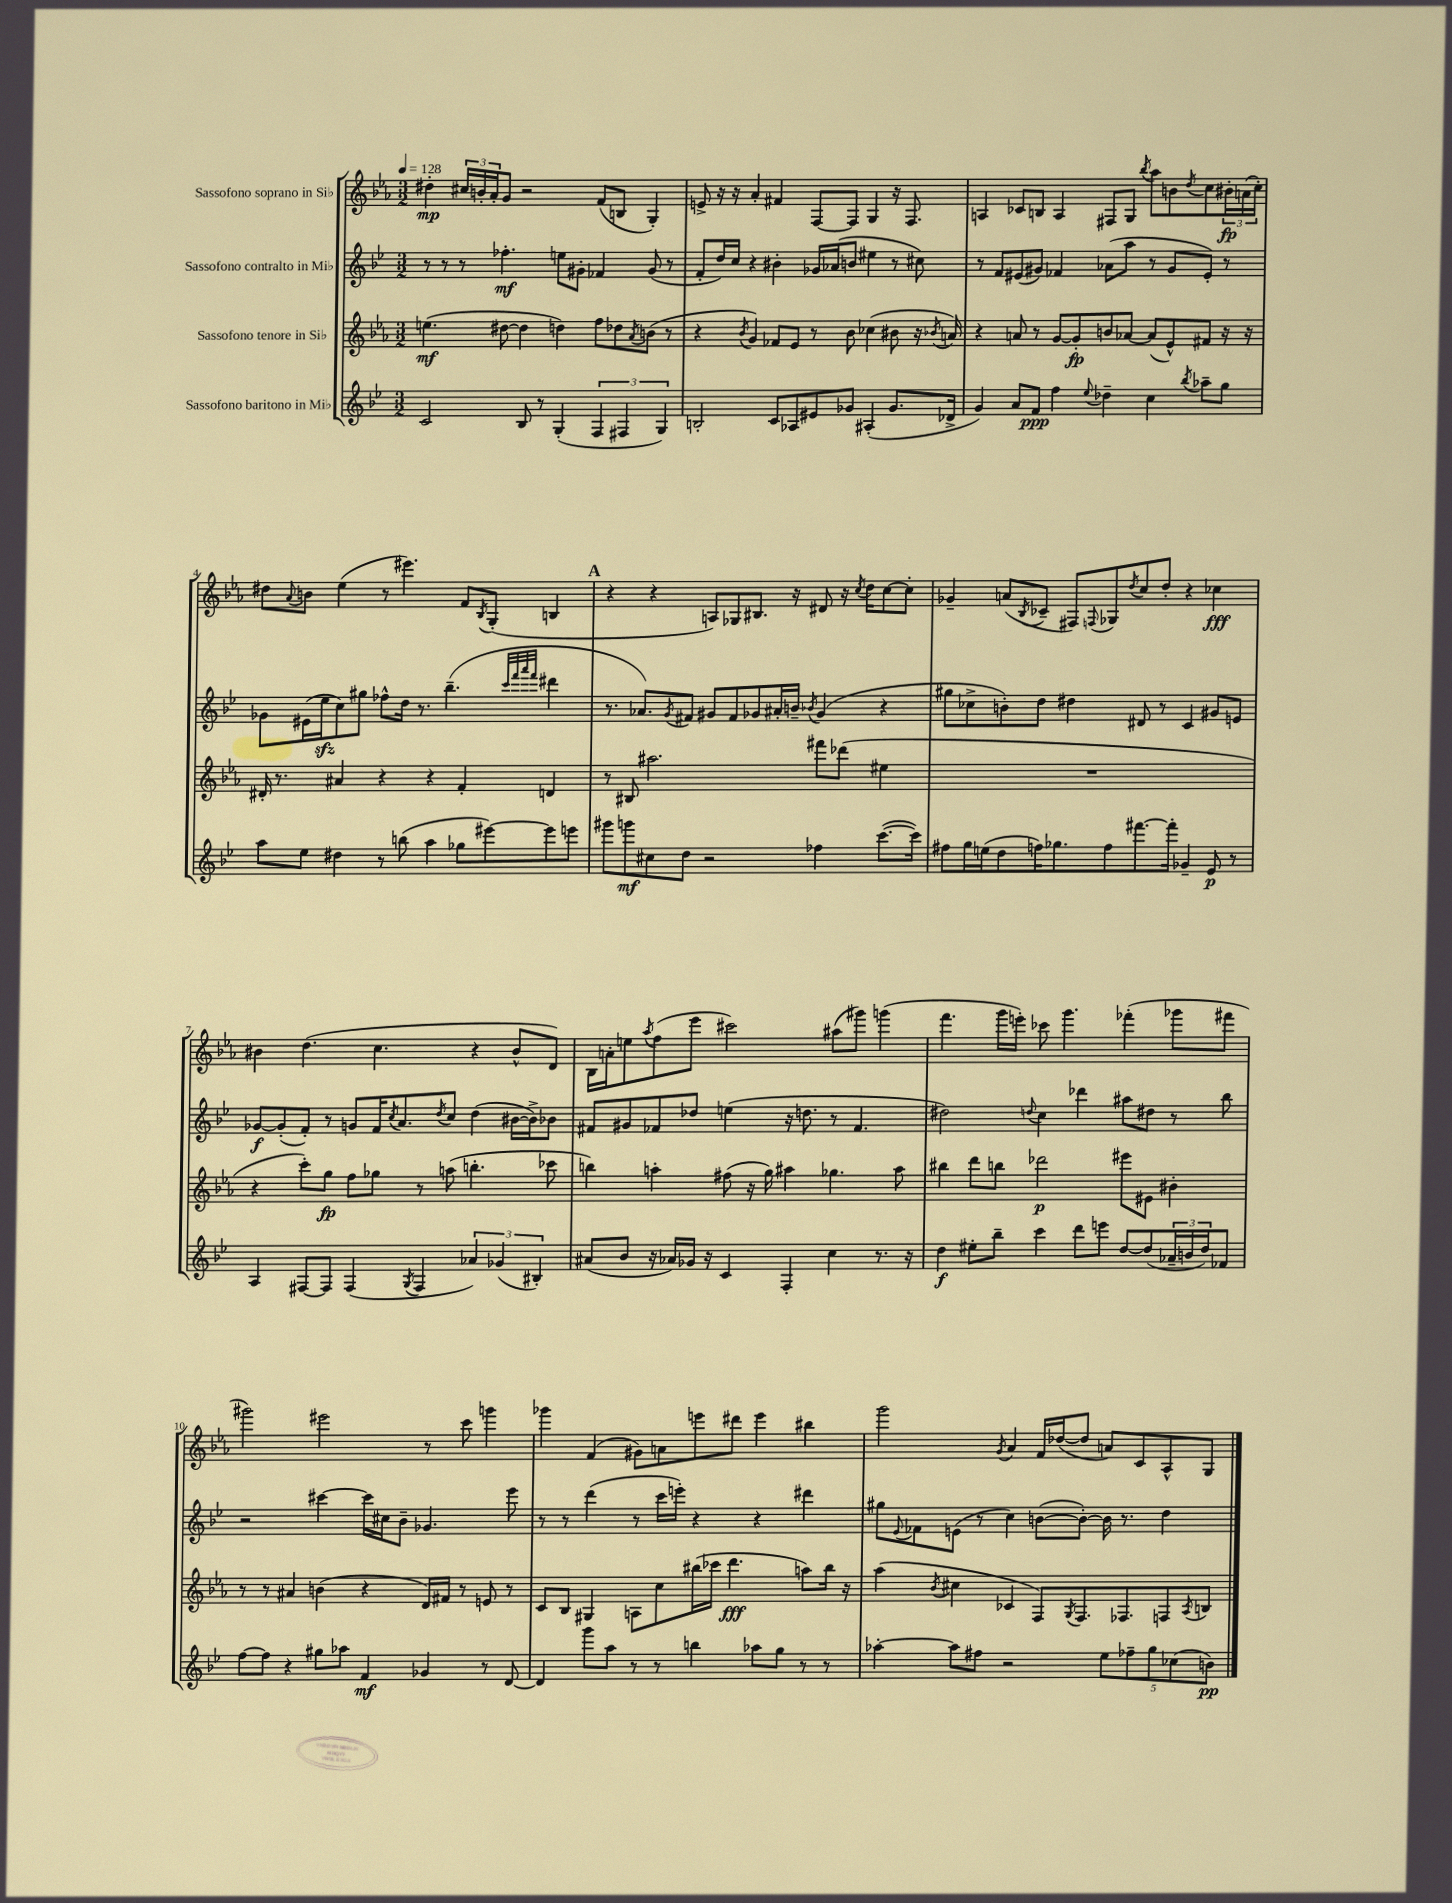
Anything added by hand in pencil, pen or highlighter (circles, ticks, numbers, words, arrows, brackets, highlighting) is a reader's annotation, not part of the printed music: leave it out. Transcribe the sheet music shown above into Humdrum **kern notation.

**kern	**dynam	**kern	**dynam	**kern	**dynam	**kern	**dynam
*part4	*part4	*part3	*part3	*part2	*part2	*part1	*part1
*staff4	*staff4	*staff3	*staff3	*staff2	*staff2	*staff1	*staff1
*I"Sassofono baritono in Mi♭	*	*I"Sassofono tenore in Si♭	*	*I"Sassofono contralto in Mi♭	*	*I"Sassofono soprano in Si♭	*
*clefG2	*	*clefG2	*	*clefG2	*	*clefG2	*
*k[b-e-]	*	*k[b-e-a-]	*	*k[b-e-]	*	*k[b-e-a-]	*
*M3/2	*	*M3/2	*	*M3/2	*	*M3/2	*
*MM128	*	*MM128	*	*MM128	*	*MM128	*
=1	=1	=1	=1	=1	=1	=1	=1
2c/	.	(4.een\	mf	8r	.	4dd#X'\	mp
.	.	.	.	8r	.	.	.
.	.	.	.	8r	.	24cc#X/LL	.
.	.	.	.	.	.	24bn'/	.
.	.	.	.	.	.	24a-'/J	.
.	.	[8dd#X\	.	4.ff-X'\	mf	8g/J	.
8B-/	.	4dd#\]	.	.	.	2r	.
8r	.	.	.	.	.	.	.
(4G'/	.	4ddn\)	.	8een\L	.	.	.
.	.	.	.	8g#X'\J	.	.	.
6F/	.	8ff\L	.	4f-X/	.	(8f/L	.
.	.	8dd-X\	.	.	.	8Bn/J	.
6F#X/	.	.	.	.	.	.	.
.	.	8qa-/	.	.	.	.	.
.	.	(8bn\J	.	(8g#/	.	4G'/)	.
6G/)	.	.	.	.	.	.	.
.	.	8r	.	8r	.	.	.
=2	=2	=2	=2	=2	=2	=2	=2
2Bn'/	.	4r	.	8f'/L	.	8en^/	.
.	.	.	.	16dd/L)	.	16r	.
.	.	.	.	16cc/JJ	.	16r	.
.	.	8qb-/	.	.	.	.	.
.	.	4g/)	.	4r	.	4a-'/	.
8c/L	.	8f-X/L	.	4b#X'\	.	4f#X/	.
8A-X/	.	8e-/J	.	.	.	.	.
8e#X/	.	8r	.	16g-X/LL	.	[8F/L	.
.	.	.	.	(16a-X/J	.	.	.
8g-X/J	.	8b-\	.	8bn/J	.	8F/J]	.
(4A#X'/	.	(4cc-X\	.	4ee#X\	.	4G/	.
8.g-/L	.	8b#X\	.	8r	.	16r	.
.	.	.	.	.	.	8.F/	.
.	.	16r	.	8cc#X\)	.	.	.
.	.	8qb-X/	.	.	.	.	.
16d-X^/Jk	.	16an/)	.	.	.	.	.
=3	=3	=3	=3	=3	=3	=3	=3
4g/)	.	4r	.	8r	.	4An/	.
.	.	.	.	8f/L	.	.	.
8a/L	.	8an/	.	(8e#X/	.	8c-X/L	.
8f/J	ppp	8r	.	8g#X/J)	.	8Bn/J	.
4ff\	.	[8g/L	.	4f-X/	.	4A/	.
.	.	8g'/]	fp	.	.	.	.
8qqee-/	.	.	.	.	.	.	.
4dd-X~\	.	8bn/	.	(8a-X\L	.	8F#X/L	.
.	.	[8a-X/J	.	8aa\J	.	8G/J	.
.	.	.	.	.	.	8qbb-/	.
4cc\	.	(8a-/L]	.	8r	.	8aa-\L	.
.	.	8e-^^/)	.	8g#/L	.	8bn\	.
8qbb-/	.	.	.	.	.	8qdd/	.
8aa-X~\L	.	8f#X/J	.	8e#'/J)	.	8cc\	.
8gg\J	.	16r	.	8r	.	24b#X'\L	fp
.	.	.	.	.	.	(24an\	.
.	.	16r	.	.	.	.	.
.	.	.	.	.	.	24cc'\JJ)	.
!!LO:LB:g=z
=4	=4	=4	=4	=4	=4	=4	=4
8aa\L	.	16d#X'/	.	8g-X\L	.	8dd#X\L	.
.	.	8.r	.	.	.	.	.
.	.	.	.	.	.	8qqa-/	.
8ee-\J	.	.	.	(16e#X\L	.	8bn\J	.
.	.	.	.	16ee-zz\J	.	.	.
4dd#X\	.	4a#X/	.	8cc\)	.	(4ee-\	.
.	.	.	.	8gg#X\J	.	.	.
8r	.	4r	.	8ff-X^^\L	.	8r	.
(8bbn\	.	.	.	16dd\Jk	.	4.eee#X\)	.
.	.	.	.	8.r	.	.	.
4aa\	.	4r	.	.	.	.	.
.	.	.	.	(4.bb-~\	.	.	.
8gg-X\L	.	4f'/	.	.	.	8f/L	.
.	.	.	.	.	.	8qB-/	.
[8eee#X\)	.	.	.	.	.	(8G'/J	.
.	.	.	.	32qqccc/LLL	.	.	.
.	.	.	.	32qqfff/	.	.	.
.	.	.	.	32qqaaa/	.	.	.
.	.	.	.	32qqfff/JJJ	.	.	.
8eee#\]	.	4dn/	.	4ddd#X\	.	4Bn/	.
8eeen\J	.	.	.	.	.	.	.
!!LO:REH:place=s1:t=A
=5	=5	=5	=5	=5	=5	=5	=5
8ggg#X\L	.	8r	.	8.r	.	4r	.
8gggn\	mf	8B#X/	.	.	.	.	.
.	.	.	.	8.a-X/L)	.	.	.
8cc#X\	.	2.aa#X\	.	.	.	4r	.
.	.	.	.	8qg/	.	.	.
8dd\J	.	.	.	8f#X/J	.	.	.
2r	.	.	.	8g#X/L	.	8An/L)	.
.	.	.	.	8f#/	.	8G-X/	.
.	.	.	.	8g-X/	.	8.B#X/J	.
.	.	.	.	16a#X'/L	.	.	.
.	.	.	.	16bn~/JJ	.	16r	.
.	.	.	.	8qb-X/	.	.	.
4ff-X\	.	8fff#X\L	.	(4g-/	.	8d#X/	.
.	.	(8ddd-X\J	.	.	.	16r	.
.	.	.	.	.	.	8qcc/	.
.	.	.	.	.	.	16dd\KL	.
([8.ccc\L	.	4ee#X\	.	4r	.	[8cc\	.
.	.	.	.	.	.	8cc'\J]	.
16ccc\Jk])	.	.	.	.	.	.	.
=6	=6	=6	=6	=6	=6	=6	=6
8ff#X\L	.	1.r	.	8gg#X\L	.	4g-X~/	.
16gg\L	.	.	.	8cc-X^\	.	.	.
(16een\J	.	.	.	.	.	.	.
8dd\	.	.	.	8bn'\)	.	(8an/L	.
.	.	.	.	.	.	8qB-/	.
16ffn\K)	.	.	.	8dd\J	.	8c-X~/J	.
8.gg-X\	.	.	.	.	.	.	.
.	.	.	.	4dd#X\	.	8F#X/L)	.
.	.	.	.	.	.	8qqFn/	.
8ff\	.	.	.	.	.	8G-X/	.
.	.	.	.	.	.	8qdd/	.
[8.fff#X\	.	.	.	8d#X/	.	8cc/	.
.	.	.	.	8r	.	8dd'/J	.
16fff#'\Jk]	.	.	.	.	.	.	.
4g-X~/	.	.	.	4c/	.	4r	.
8e-/	p	.	.	8g#X/L	.	4cc-X\	fff
8r	.	.	.	8en/J	.	.	.
!!LO:LB:g=z
=7	=7	=7	=7	=7	=7	=7	=7
4A/	.	4r	.	[8g-X/L	f	4b#X\	.
.	.	.	.	(8g-'/]	.	.	.
[8F#X/L	.	8ccc'\L)	.	8f'/J)	.	(4.dd\	.
8F#/J]	.	8gg\J	fp	8r	.	.	.
(4F#/	.	8ff\L	.	8gn/L	.	.	.
.	.	8gg-X\J	.	16f/K	.	4.cc\	.
.	.	.	.	8qcc/	.	.	.
.	.	.	.	8.a/	.	.	.
8qG/	.	.	.	.	.	.	.
4F#/	.	8r	.	.	.	.	.
.	.	.	.	8qdd/	.	.	.
.	.	(8aan\	.	8cc/J	.	.	.
6a-X/)	.	4.bbn'\	.	(4dd\	.	4r	.
(6g-X/	.	.	.	.	.	.	.
.	.	.	.	[16b#X\LL	.	8b#^^/L	.
.	.	.	.	16b#^\J])	.	.	.
6B#X'/)	.	.	.	.	.	.	.
.	.	8ccc-X\	.	8b-X\J	.	8d/J)	.
=8	=8	=8	=8	=8	=8	=8	=8
(8a#X/L	.	4bbn\)	.	8f#X/L	.	16B-\LL	.
.	.	.	.	.	.	16an'\J	.
8b-/J	.	.	.	8g#X/	.	8een\	.
.	.	.	.	.	.	8qaa-/	.
16r	.	4aan'\	.	8f-X/	.	(8ff\	.
16a-X/LL)	.	.	.	.	.	.	.
16g-X/JJ	.	.	.	8dd-X/J	.	8eee-\J	.
16r	.	.	.	.	.	.	.
4c/	.	(8ff#X\	.	(4een\	.	2ccc#X\)	.
.	.	16r	.	.	.	.	.
.	.	16gg\)	.	.	.	.	.
4F'/	.	4aa#X\	.	16r	.	.	.
.	.	.	.	8.ddn\	.	.	.
4cc\	.	4.gg-X\	.	8r	.	(8aa#X\L	.
.	.	.	.	4.f-/	.	8ggg#X\J)	.
8.r	.	.	.	.	.	(4gggn\	.
.	.	8aa#\	.	.	.	.	.
16r	.	.	.	.	.	.	.
=9	=9	=9	=9	=9	=9	=9	=9
4dd\	f	4bb#X\	.	2dd#X\)	.	4.fff\	.
8ee#X'\L	.	8ddd\L	.	.	.	.	.
8bb-~\J	.	8bbn\J	.	.	.	16ggg\LL	.
.	.	.	.	.	.	16eeen'\JJ)	.
.	.	.	.	8qqddn/	.	.	.
4ccc\	.	2ddd-X\	p	4cc\	.	8ccc-X\	.
.	.	.	.	.	.	4.ggg\	.
8ddd\L	.	.	.	4ddd-X\	.	.	.
8eeen\J	.	.	.	.	.	.	.
[8dd/L	.	8eee#X\L	.	8aa#X\L	.	(4fff-X'\	.
(8dd/]	.	8e#X\J	.	8dd#X\J	.	.	.
24a-X~/L	.	4b#X'\	.	8r	.	8ggg-X\L	.
24bn/	.	.	.	.	.	.	.
24dd/J)	.	.	.	.	.	.	.
8f-X/J	.	.	.	8bb-\	.	8fff#X\J	.
!!LO:LB:g=z
=10	=10	=10	=10	=10	=10	=10	=10
[8ff\L	.	8r	.	2r	.	2ggg#X\)	.
8ff\J]	.	8r	.	.	.	.	.
4r	.	4a#X/	.	.	.	.	.
8gg#X\L	.	(4bn\	.	[4ccc#X\	.	2eee#X\	.
8aa-X\J	.	.	.	.	.	.	.
4f/	mf	4r	.	16ccc#\LL]	.	.	.
.	.	.	.	16cc#X\J	.	.	.
.	.	.	.	8b-~\J	.	.	.
4g-X/	.	16d/LL)	.	4.g-X/	.	8r	.
.	.	16f#X/JJ	.	.	.	.	.
.	.	8r	.	.	.	8ccc\	.
8r	.	8en/	.	.	.	4gggn\	.
[8d/	.	8r	.	8eee-\	.	.	.
=11	=11	=11	=11	=11	=11	=11	=11
4d/]	.	8c/L	.	8r	.	4ggg-X\	.
.	.	8B-/J	.	8r	.	.	.
8ggg\L	.	4G#X/	.	(4ddd\	.	(4f/	.
8aa\J	.	.	.	.	.	.	.
8r	.	8An\L	.	8r	.	8g#X\L)	.
8r	.	8cc\	.	16ccc\LL	.	8an\	.
.	.	.	.	16eeen'\JJ)	.	.	.
4bbn\	.	(16bb#X\L	.	4r	.	8eeen\	.
.	.	16ccc-X\JJ	.	.	.	.	.
.	.	4.ddd\	fff	.	.	8ddd#X\J	.
8aa-X\L	.	.	.	4r	.	4eee\	.
8gg\J	.	.	.	.	.	.	.
8r	.	8aan\L)	.	4ddd#X\	.	4bb#X\	.
8r	.	16bb#\Jk	.	.	.	.	.
.	.	16r	.	.	.	.	.
=12	=12	=12	=12	=12	=12	=12	=12
[4aa-X'\	.	(4aa-\	.	8gg#X\L	.	2ggg\	.
.	.	.	.	8qqe-/	.	.	.
.	.	.	.	8f-X\	.	.	.
.	.	8qb-/	.	.	.	.	.
8aa-\L]	.	4cc#X\	.	(8en\J	.	.	.
8ff#X\J	.	.	.	8r	.	.	.
.	.	.	.	.	.	8qg/	.
2r	.	4c-X/	.	4cc\)	.	4a-/	.
.	.	8F/L)	.	([8bn\L	.	16f/LL	.
.	.	.	.	.	.	([16dd-X/J	.
.	.	8qG/	.	.	.	.	.
.	.	8.F/	.	8b'\J_)	.	8dd-/J]	.
10ee-\L	.	.	.	16b\]	.	8an/L)	.
.	.	8.F-X/	.	8.r	.	.	.
10ff-X~\	.	.	.	.	.	.	.
.	.	.	.	.	.	8c/	.
10gg\	.	.	.	.	.	.	.
.	.	8Fn/	.	4dd\	.	8A-^^/	.
(10cc-X\	.	.	.	.	.	.	.
.	.	8qA-/	.	.	.	.	.
.	.	8Bn/J	.	.	.	8G/J	.
10bn\J)	pp	.	.	.	.	.	.
==	==	==	==	==	==	==	==
*-	*-	*-	*-	*-	*-	*-	*-
